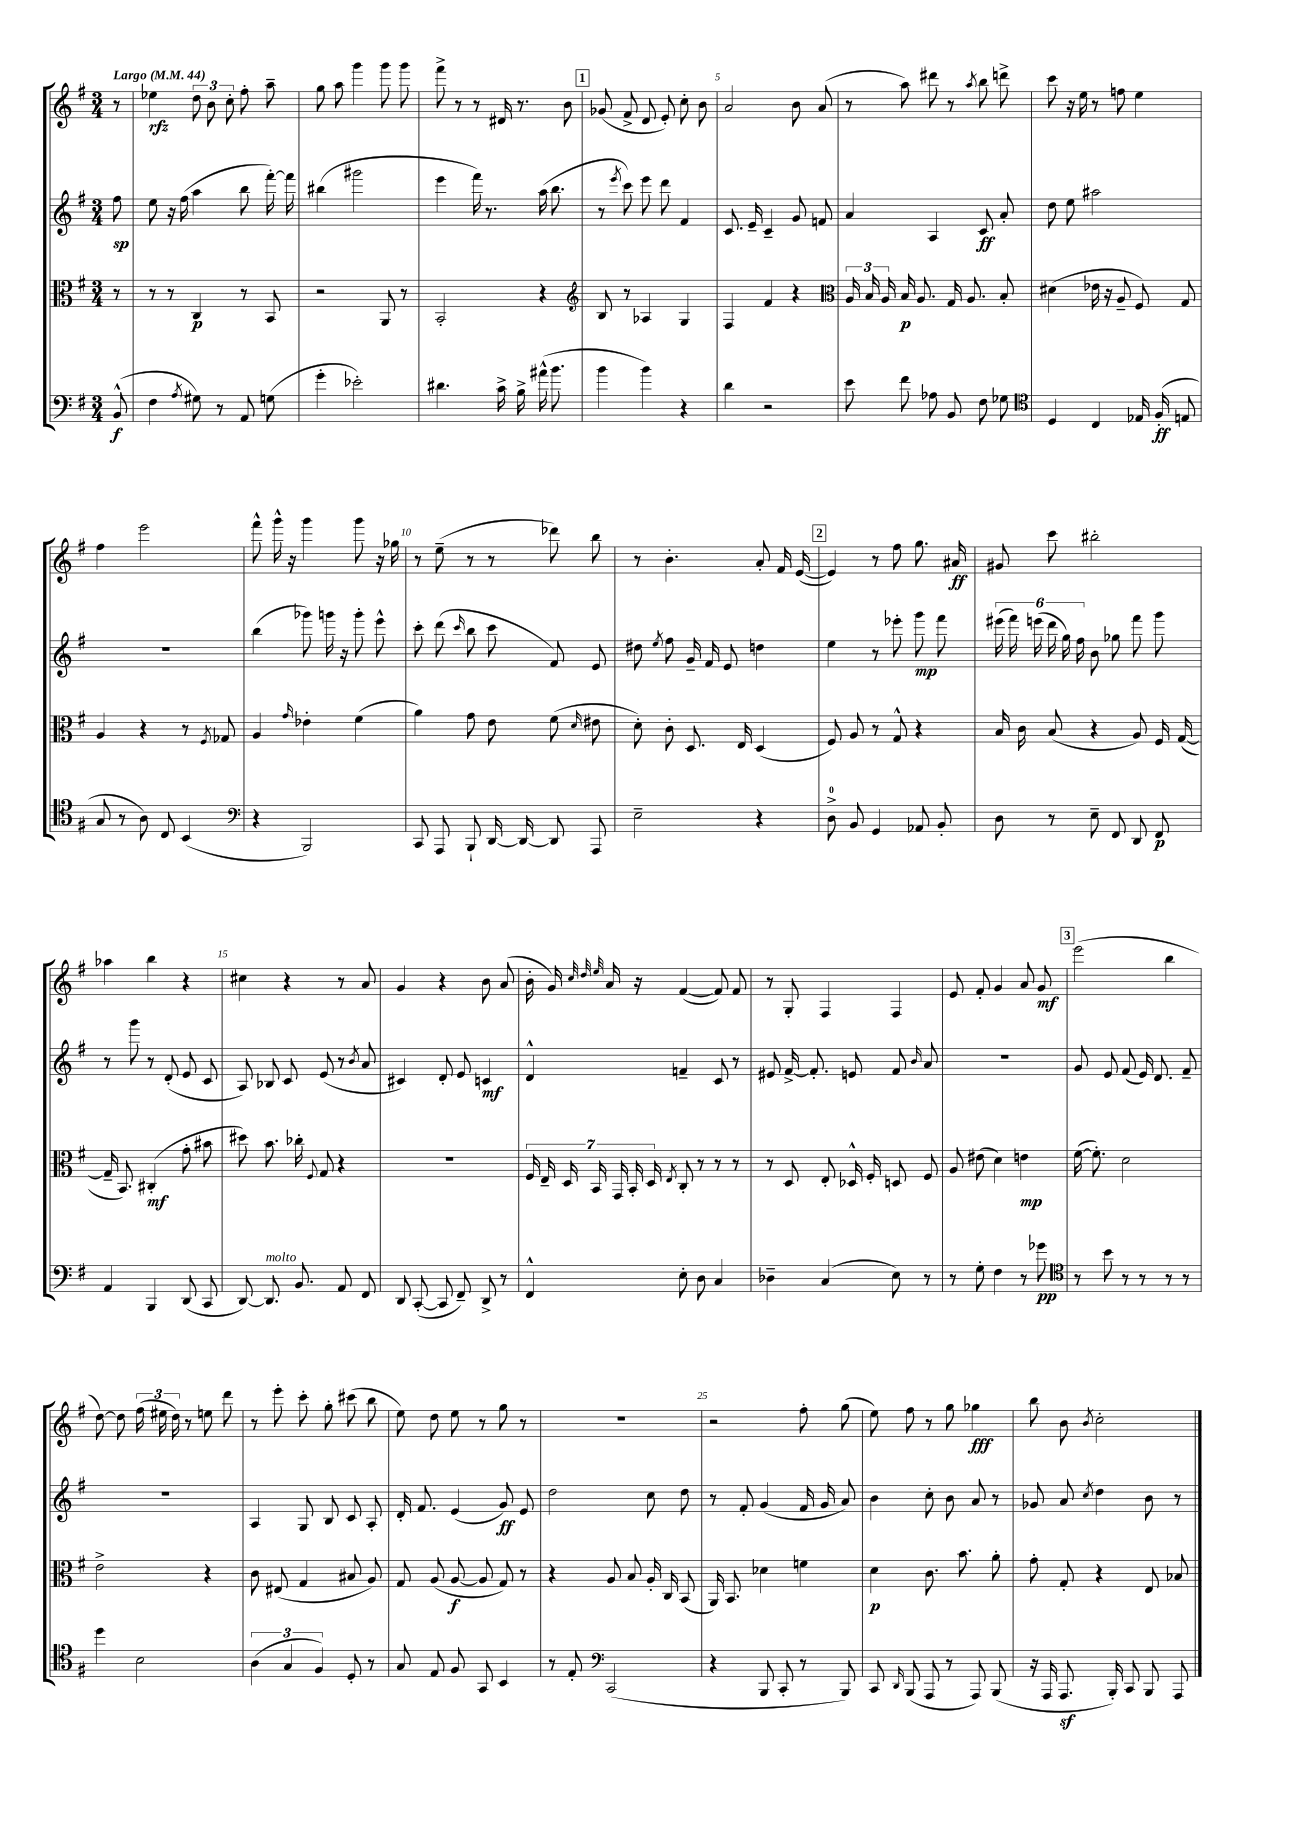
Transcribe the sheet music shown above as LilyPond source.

<<
\new StaffGroup <<
\new Staff = "s0" {
    \clef treble \key g \major \numericTimeSignature \time 3/4 \partial 8 \tempo "Largo" 4 = 44
    \autoBeamOff r8 |
    ees''4\rfz \tuplet 3/2 { d''8 b'8 c''8-. } fis''8-. a''8-- |
    g''8 a''8 g'''4 g'''8 g'''8 |
    fis'''8-> r8 r8 dis'16 r8. b'8 |
    \mark \markup { \box "1" } ges'8( fis'8-> d'8 e'8-.) c''8-. b'8 |
    a'2 b'8 a'8( |
    r8 a''8) dis'''8 r8 \acciaccatura { a''8 } b''8 d'''8-> |
    c'''8 r16 e''16 r8 f''8 e''4 |
    fis''4 e'''2 |
    fis'''8-^ g'''16-^ r16 g'''4 g'''8 r16 ges''16 |
    r8 e''8--( r8 r8 des'''8) b''8 |
    r8 b'4.-. a'8-. fis'16 e'16~( |
    \mark \markup { \box "2" } e'4) r8 fis''8 g''8. ais'16\ff |
    gis'8 c'''8 bis''2-. |
    aes''4 b''4 r4 |
    cis''4 r4 r8 a'8 |
    g'4 r4 b'8 a'8( |
    b'16-. g'16) \grace { c''32 d''32 e''32 } a'16 r16 fis'4~( fis'8) fis'8 |
    r8 g8-. fis4 fis4 |
    e'8 fis'8-. g'4 a'8 g'8\mf |
    \mark \markup { \box "3" } e'''2( b''4 |
    d''8~) d''8 \tuplet 3/2 { fis''16( eis''16 d''16) } r8 e''8 d'''8 |
    r8 e'''8-. c'''8-. g''8-. cis'''8( b''8 |
    e''8) d''8 e''8 r8 g''8 r8 |
    R2. |
    r2 fis''8-. g''8( |
    e''8) fis''8 r8 g''8 ges''4\fff |
    b''8 b'8 \acciaccatura { b'8 } c''2-. \bar "|." |
}
\new Staff = "s1" {
    \clef treble \key g \major \numericTimeSignature \time 3/4 \partial 8
    \autoBeamOff fis''8\sp |
    e''8 r16 fis''16( a''4 b''8 fis'''16~-.) fis'''16 |
    bis''4( gis'''2 |
    e'''4 fis'''16) r8. a''16( b''8. |
    \mark \markup { \box "1" } r8 \acciaccatura { e'''8 } c'''8) e'''8 d'''8 fis'4 |
    c'8. e'16-- c'4-- g'8 f'8 |
    a'4 a4 c'8\ff a'8-. |
    d''8 e''8 ais''2 |
    R2. |
    b''4( ges'''8) g'''16 r16 g'''8-. e'''8-^ |
    c'''8-. d'''8( \grace { c'''16 } b''8 c'''8 fis'8) e'8 |
    dis''8 \acciaccatura { e''8 } fis''8 g'16-- fis'16 e'8 d''4 |
    \mark \markup { \box "2" } e''4 r8 ees'''8-. g'''8\mp fis'''8 |
    \tuplet 6/4 { eis'''16( fis'''16) e'''16( d'''16 g''16) fis''16 } b'8 ges''8 fis'''8 g'''8 |
    r8 g'''8 r8 d'8-.( e'8 c'8 |
    a8) bes8 c'8 e'8( r8 \acciaccatura { b'8 } a'8 |
    cis'4) d'8-. e'8 c'4\mf |
    d'4-^ f'4-- c'8 r8 |
    eis'8 fis'16~-> fis'8.-. e'8 fis'8 \grace { b'16 } a'8 |
    R2. |
    \mark \markup { \box "3" } g'8 e'8 fis'8( e'16) d'8. fis'8-- |
    r2. |
    a4 g8 b8 c'8 a8-. |
    d'16-. fis'8. e'4( g'8\ff) e'8 |
    d''2 c''8 d''8 |
    r8 fis'8-. g'4( fis'16 g'16 a'8) |
    b'4 c''8-. b'8 a'8 r8 |
    ges'8 a'8 \acciaccatura { c''8 } d''4 b'8 r8 \bar "|." |
}
\new Staff = "s2" {
    \clef alto \key g \major \numericTimeSignature \time 3/4 \partial 8
    \autoBeamOff r8 |
    r8 r8 c4\p r8 b,8 |
    r2 a,8 r8 |
    b,2-. r4 |
    \mark \markup { \box "1" } \clef treble b8 r8 aes4 g4 |
    fis4 fis'4 r4 |
    \clef alto \tuplet 3/2 { a16 b16 a16 } b16\p a8. g16 a8. b8-. |
    dis'4( ees'16 r16 a8-- fis8) g8 |
    a4 r4 r8 \acciaccatura { fis8 } ges8 |
    a4 \grace { g'16 } ees'4-. fis'4( |
    a'4) g'8 e'8 fis'8( \grace { d'16 } eis'8 |
    d'8-.) c'8-. d8. e16 d4( |
    \mark \markup { \box "2" } fis8) a8 r8 g8-^ r4 |
    b16 c'16 b8( r4 a8) fis16 g16~( |
    g16-- b,8.) cis4-.\mf( g'8-. bis'8 |
    dis''8) b'8. ces''16-. \appoggiatura { fis8 } g8 r4 |
    R2. |
    \tuplet 7/4 { fis16 e16-- d16 b,16 g,16 b,16-. d16 } \acciaccatura { e8 } c8-. r8 r8 r8 |
    r8 d8 e8-. des16-^ fis16-. d8 fis8 |
    a8 eis'8( d'4) e'4\mp |
    \mark \markup { \box "3" } fis'16~( fis'8.-.) d'2 |
    e'2-> r4 |
    c'8 eis8( g4 bis8 a8) |
    g8 a8( a8~\f a8 g8) r8 |
    r4 a8 b8 a16-. c16 b,8( |
    a,16) b,8. des'4 f'4 |
    d'4\p c'8. b'8. a'8-. |
    g'8-. g8-. r4 e8 bes8 \bar "|." |
}
\new Staff = "s3" {
    \clef bass \key g \major \numericTimeSignature \time 3/4 \partial 8
    \autoBeamOff b,8-^\f( |
    fis4 \acciaccatura { a8 } gis8) r8 a,8 g8( |
    g'4-. ees'2-.) |
    dis'4. c'16-> b16-> ais'16-^( b'8. |
    \mark \markup { \box "1" } b'4 b'4) r4 |
    d'4 r2 |
    e'8 fis'8 aes8 b,8 fis8 ges8 |
    \clef tenor d4 c4 ees16 fis16-.\ff( e8 |
    g8 r8 a8) c8 b,4( |
    \clef bass r4 b,,2) |
    c,8 a,,8 b,,8-! d,16~ d,16~ d,8 a,,8 |
    e2-- r4 |
    \mark \markup { \box "2" } d8-0-> b,8 g,4 aes,8 b,8-. |
    d8 r8 e8-- fis,8 d,8 fis,8\p |
    a,4 b,,4 d,8( c,8 |
    d,8~) d,8.^\markup { \italic "molto" } b,8. a,8 fis,8 |
    d,8 c,8~-.( c,8 fis,8--) d,8-> r8 |
    fis,4-^ e8-. d8 c4 |
    des4-- c4( e8) r8 |
    r8 g8-. fis4 r8 ges'8\pp |
    \mark \markup { \box "3" } \clef tenor r8 b'8 r8 r8 r8 r8 |
    d''4 b2 |
    \tuplet 3/2 { a4( g4 fis4) } d8-. r8 |
    g8 e8 fis8 g,8 b,4 |
    r8 e8-. \clef bass c,2( |
    r4 b,,8 c,8-. r8 b,,8) |
    c,8 \grace { d,16 } b,,8( a,,8 r8 a,,8) b,,8( |
    r16 a,,16 a,,8.\sf b,,16-.) c,8 b,,8 a,,8 \bar "|." |
}
>>
>>
\layout { \context { \Score \override BarNumber.break-visibility = ##(#f #t #t) barNumberVisibility = #(every-nth-bar-number-visible 5) } }
